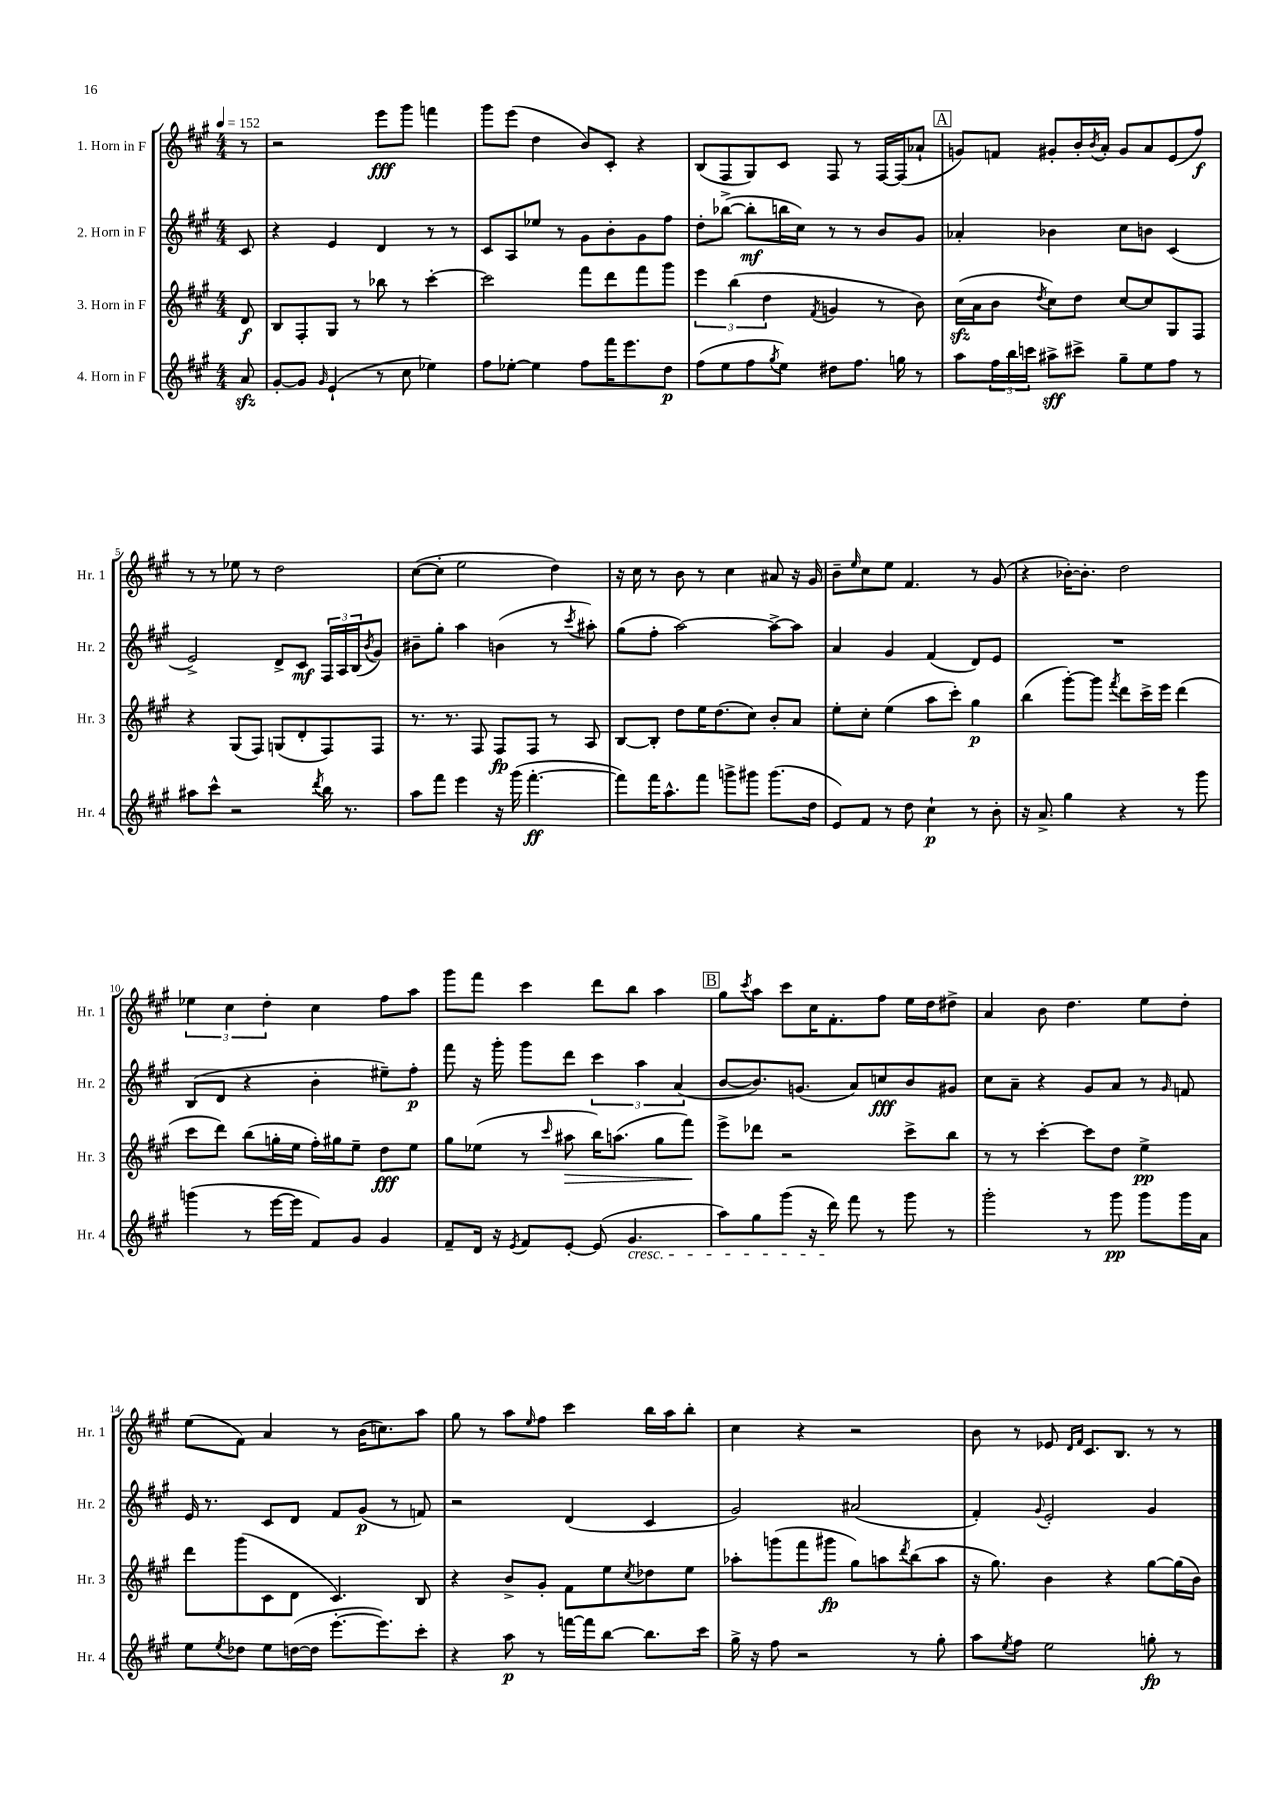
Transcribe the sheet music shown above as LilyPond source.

<<
\new StaffGroup <<
\new Staff = "s0" \with { instrumentName = "1. Horn in F" shortInstrumentName = "Hr. 1" } {
    \clef treble \key a \major \numericTimeSignature \time 4/4 \partial 8 \tempo 4 = 152
    r8 |
    r2 e'''8\fff gis'''8 f'''4 |
    gis'''8 e'''8( d''4 b'8) cis'8-. r4 |
    b8( fis8 gis8) cis'8 fis8 r8 fis16~ fis16( aes'8-! |
    \mark \markup { \box "A" } g'8) f'8 gis'8-. b'16-. \acciaccatura { b'8 } a'16-. gis'8 a'8 e'8( fis''8\f) |
    r8 r8 ees''8 r8 d''2 |
    cis''8~( cis''8-. e''2 d''4) |
    r16 cis''16 r8 b'8 r8 cis''4 ais'8 r16 gis'16 |
    b'8-- \grace { e''16 } cis''8 e''8 fis'4. r8 gis'8( |
    r4 bes'16~-.) bes'8.-. d''2 |
    \tuplet 3/2 { ees''4 cis''4 d''4-. } cis''4 fis''8 a''8 |
    gis'''8 fis'''8 cis'''4 d'''8 b''8 a''4 |
    \mark \markup { \box "B" } gis''8 \acciaccatura { cis'''8 } a''8 cis'''8 cis''16 fis'8.-. fis''8 e''16 d''16 dis''8-> |
    a'4 b'8 d''4. e''8 d''8-. |
    e''8( fis'8) a'4 r8 b'16( c''8.) a''8 |
    gis''8 r8 a''8 \grace { e''16 } fis''8 cis'''4 b''16 a''16 b''8-. |
    cis''4 r4 r2 |
    b'8 r8 ees'8 \grace { d'16 fis'16 } cis'8. b8. r8 r8 \bar "|." |
}
\new Staff = "s1" \with { instrumentName = "2. Horn in F" shortInstrumentName = "Hr. 2" } {
    \clef treble \key a \major \numericTimeSignature \time 4/4 \partial 8
    cis'8 |
    r4 e'4 d'4 r8 r8 |
    cis'8 a8 ees''8 r8 gis'8 b'8-. gis'8 fis''8 |
    d''8-. bes''8~->( bes''8-.\mf b''16 cis''16) r8 r8 b'8 gis'8 |
    \mark \markup { \box "A" } aes'4-. bes'4 cis''8 b'8 cis'4( |
    e'2->) d'8-> cis'8\mf \tuplet 3/2 { fis16 a16 b16( } \acciaccatura { b'8 } gis'8) |
    bis'8-- gis''8-. a''4 b'4( r8 \acciaccatura { cis'''8 } ais''8-.) |
    gis''8( fis''8-. a''2~) a''8~-> a''8 |
    a'4 gis'4 fis'4( d'8) e'8 |
    R1 |
    b8( d'8 r4 b'4-. eis''8--) fis''8-.\p |
    fis'''8 r16 gis'''16-. gis'''8 d'''8 \tuplet 3/2 { cis'''4 a''4 a'4( } |
    \mark \markup { \box "B" } b'8~ b'8.) g'8.( a'8) c''8\fff b'8 gis'8 |
    cis''8 a'8-- r4 gis'8 a'8 r8 \grace { gis'16 } f'8 |
    e'16 r8. cis'8 d'8 fis'8 gis'8\p( r8 f'8) |
    r2 d'4( cis'4 |
    gis'2) ais'2( |
    fis'4-.) \appoggiatura { gis'8 } e'2-. gis'4 \bar "|." |
}
\new Staff = "s2" \with { instrumentName = "3. Horn in F" shortInstrumentName = "Hr. 3" } {
    \clef treble \key a \major \numericTimeSignature \time 4/4 \partial 8
    d'8\f |
    b8 fis8-. gis8 r8 bes''8 r8 cis'''4~-. |
    cis'''2 fis'''8 d'''8 fis'''8 gis'''8 |
    \tuplet 3/2 { e'''4 b''4( d''4 } \acciaccatura { fis'8 } g'4 r8 b'8) |
    \mark \markup { \box "A" } cis''16\sfz( a'16 b'8 \acciaccatura { d''8 } cis''8) d''8 cis''8~ cis''8 gis8 fis8 |
    r4 gis8( fis8) g8( d'8-. fis8) fis8 |
    r8. r8. fis8 fis8\fp fis8 r8 a8 |
    b8~ b8-. d''8 e''16 d''8.( cis''8) b'8-. a'8 |
    e''8-. cis''8-. e''4( a''8 cis'''8-.) gis''4\p |
    b''4( gis'''8~-.) gis'''8 \acciaccatura { fis'''8 } d'''8 cis'''16-> e'''16 d'''4( |
    cis'''8 d'''8) b''8( g''16-. e''16 fis''16-.) gis''16 e''8-- d''8\fff e''8 |
    gis''8 ees''8( r8 \grace { cis'''16 } ais''8\> b''16) a''8.( gis''8 fis'''8\!) |
    \mark \markup { \box "B" } e'''8-> des'''8 r2 cis'''8-> b''8 |
    r8 r8 cis'''4~-. cis'''8 d''8 e''4->\pp |
    d'''8 gis'''8( cis'8 d'8 cis'4.) b8 |
    r4 b'8-> gis'8-. fis'8 e''8 \acciaccatura { cis''8 } des''8 e''8 |
    aes''8-. g'''8( fis'''8 gis'''8\fp gis''8) a''8 \acciaccatura { d'''8 } b''8( a''8 |
    r16 gis''8.) b'4 r4 gis''8~ gis''16( b'16) \bar "|." |
}
\new Staff = "s3" \with { instrumentName = "4. Horn in F" shortInstrumentName = "Hr. 4" } {
    \clef treble \key a \major \numericTimeSignature \time 4/4 \partial 8
    a'8\sfz |
    gis'8~-. gis'8 \grace { gis'16 } e'4-!( r8 cis''8 ees''4) |
    fis''8 ees''8~-. ees''4 fis''8 fis'''16 e'''8. d''8\p |
    fis''8( e''8 fis''8 \acciaccatura { gis''8 } e''8) dis''8 fis''8. g''16 r8 |
    \mark \markup { \box "A" } a''8 \tuplet 3/2 { fis''16 b''16 c'''16 } ais''8->\sff cis'''8-> gis''8-- e''8 fis''8 r8 |
    ais''8 cis'''8-^ r2 \acciaccatura { d'''8 } b''16 r8. |
    a''8 fis'''8 e'''4 r16 gis'''16( fis'''4.~-.\ff |
    fis'''8) fis'''16 a''8.-^ fis'''8 g'''8-> gis'''8 gis'''8.( d''16 |
    e'8) fis'8 r8 d''8 cis''4-!\p r8 b'8-. |
    r16 a'8.-> gis''4 r4 r8 gis'''8 |
    g'''4( r8 e'''16~ e'''16 fis'8) gis'8 gis'4 |
    fis'8-- d'16 r16 \acciaccatura { e'8 } fis'8 e'8~-. e'8( gis'4.\cresc |
    \mark \markup { \box "B" } a''8) gis''8 gis'''8( r16 d'''16\!) fis'''8 r8 gis'''8 r8 |
    gis'''2-. r8 gis'''8\pp gis'''8 gis'''16 a'16 |
    e''8 \acciaccatura { e''8 } des''8 e''8 d''16~( d''16 e'''8.~-. e'''8.) cis'''8-. |
    r4 a''8\p r8 f'''16~ f'''16 b''8~ b''8. cis'''16 |
    gis''16-> r16 fis''8 r2 r8 gis''8-. |
    a''8 \acciaccatura { e''8 } fis''8 e''2 g''8-.\fp r8 \bar "|." |
}
>>
>>
